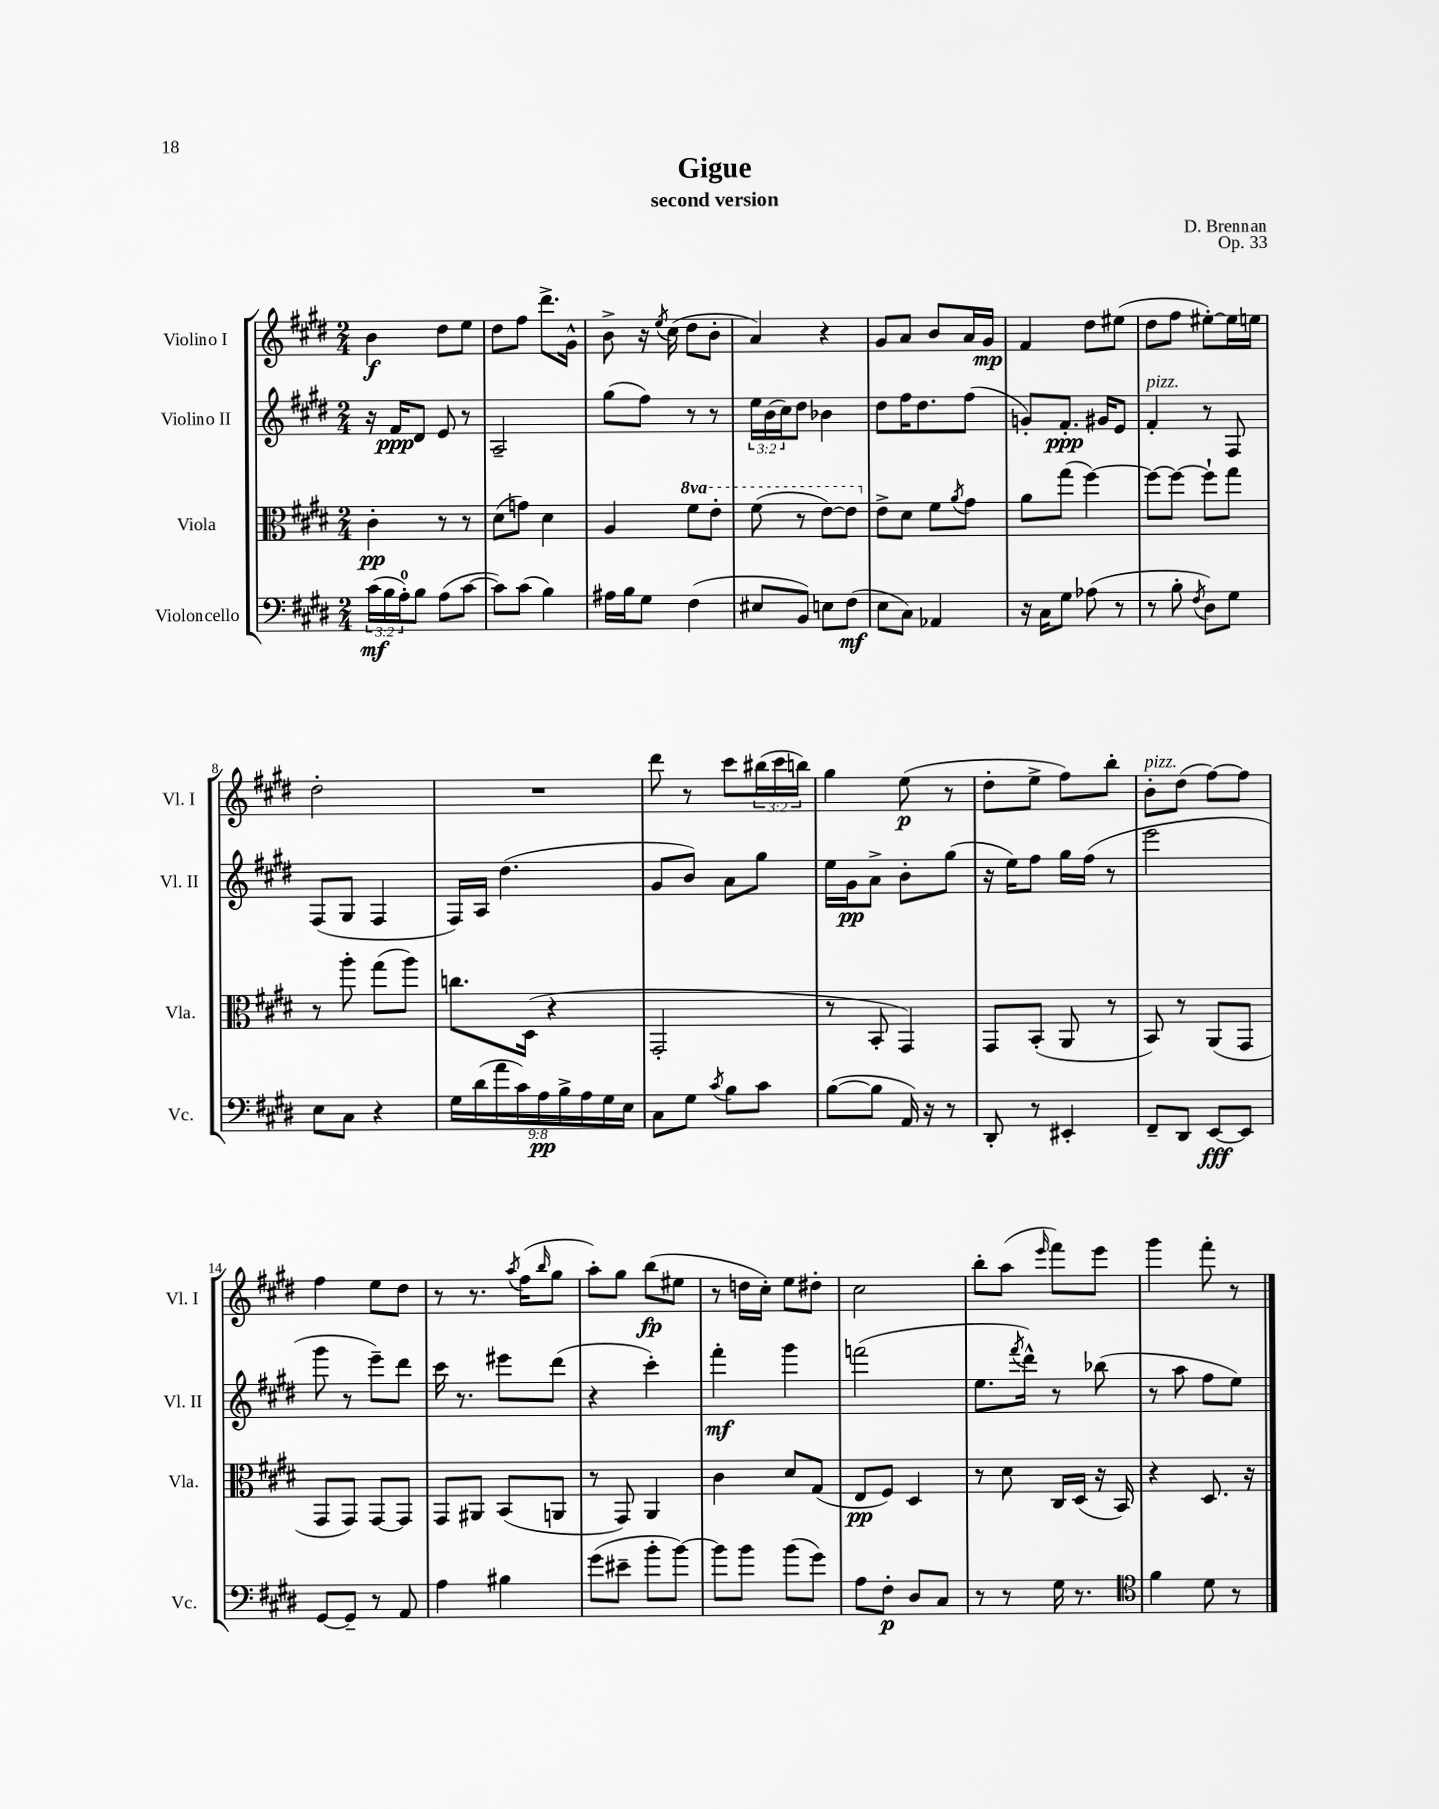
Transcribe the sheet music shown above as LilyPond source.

\header { title = "Gigue" composer = "D. Brennan" subtitle = "second version" opus = "Op. 33" }
<<
\new StaffGroup <<
\new Staff = "s0" \with { instrumentName = "Violino I" shortInstrumentName = "Vl. I" } {
    \clef treble \key e \major \numericTimeSignature \time 2/4 \override Staff.TupletNumber.text = #tuplet-number::calc-fraction-text
    b'4\f dis''8 e''8 |
    dis''8 fis''8 dis'''8.-> gis'16-^ |
    b'8-> r16 \acciaccatura { e''8 } cis''16( dis''8 b'8-. |
    a'4) r4 |
    gis'8 a'8 b'8 a'16 gis'16\mp |
    fis'4 dis''8 eis''8( |
    dis''8 fis''8 eis''8~-.) eis''16 e''16 |
    dis''2-. |
    R2 |
    dis'''8 r8 cis'''8 \tuplet 3/2 { bis''16( cis'''16 b''16) } |
    gis''4 e''8\p( r8 |
    dis''8-. e''8-> fis''8) b''8-. |
    b'8-.^\markup { \italic "pizz." } dis''8( fis''8~) fis''8 |
    fis''4 e''8 dis''8 |
    r8 r8. \acciaccatura { a''8 } fis''16( \grace { b''16 } gis''8 |
    a''8-.) gis''8 b''8\fp( eis''8 |
    r8 d''16 cis''16-.) e''8 dis''8-. |
    cis''2 |
    b''8-. a''8( \grace { e'''16 } fis'''8) e'''8 |
    gis'''4 fis'''8-. r8 \bar "|." |
}
\new Staff = "s1" \with { instrumentName = "Violino II" shortInstrumentName = "Vl. II" } {
    \clef treble \key e \major \numericTimeSignature \time 2/4 \override Staff.TupletNumber.text = #tuplet-number::calc-fraction-text
    r16 fis'16\ppp dis'8 e'8 r8 |
    a2-- |
    gis''8( fis''8) r8 r8 |
    \tuplet 3/2 { e''16 b'16( cis''16) } dis''8 bes'4 |
    dis''8 fis''16 dis''8. fis''8( |
    g'8-.) fis'8.-.\ppp gis'16 e'8 |
    fis'4-.^\markup { \italic "pizz." } r8 fis8 |
    fis8( gis8 fis4 |
    fis16) a16 dis''4.( |
    gis'8 b'8) a'8 gis''8 |
    e''16 gis'16\pp a'8-> b'8-. gis''8( |
    r16 e''16) fis''8 gis''16 fis''16( r8 |
    e'''2 |
    gis'''8 r8 e'''8--) dis'''8 |
    cis'''16 r8. eis'''8 dis'''8( |
    r4 cis'''4-.) |
    fis'''4-.\mf gis'''4 |
    f'''2( |
    e''8. \acciaccatura { fis'''8 } dis'''16-^) r8 bes''8( |
    r8 a''8 fis''8 e''8) \bar "|." |
}
\new Staff = "s2" \with { instrumentName = "Viola" shortInstrumentName = "Vla." } {
    \clef alto \key e \major \numericTimeSignature \time 2/4 \set Staff.ottavationMarkups = #ottavation-simple-ordinals
    cis'4-.\pp r8 r8 |
    dis'8( g'8) dis'4 |
    a4 \ottava #1 fis''8 e''8-. |
    fis''8( r8 e''8~) e''8 \ottava #0 |
    e'8-> dis'8 fis'8 \acciaccatura { a'8 } gis'8 |
    a'8 gis''8( fis''4~) |
    fis''8~ fis''8~ fis''8-! gis''8 |
    r8 a''8-. gis''8( a''8) |
    c''8. dis16( r4 |
    gis,2-. |
    r8 b,8-. gis,4) |
    gis,8 b,8-.( a,8 r8 |
    b,8) r8 a,8( gis,8 |
    gis,8 gis,8) gis,8~ gis,8 |
    gis,8 ais,8 b,8( a,8 |
    r8 gis,8) a,4 |
    cis'4 dis'8 gis8( |
    e8\pp fis8) dis4 |
    r8 dis'8 cis16 dis16( r16 b,16) |
    r4 dis8. r16 \bar "|." |
}
\new Staff = "s3" \with { instrumentName = "Violoncello" shortInstrumentName = "Vc." } {
    \clef bass \key e \major \numericTimeSignature \time 2/4 \override Staff.TupletNumber.text = #tuplet-number::calc-fraction-text
    \tuplet 3/2 { cis'16\mf( b16 a16-0-.) } b8 a8( cis'8~ |
    cis'8) cis'8( b4) |
    ais16 b16 gis8 fis4( |
    eis8 b,8) e8 fis8\mf( |
    e8 cis8) aes,4 |
    r16 cis16 gis8 aes8( r8 |
    r8 b8-. \acciaccatura { fis8 } dis8) gis8 |
    e8 cis8 r4 |
    \tuplet 9/8 { gis16 dis'16( a'16 cis'16) a16\pp b16-> a16 gis16 e16 } |
    cis8 gis8 \acciaccatura { cis'8 } b8 cis'8 |
    b8~( b8 a,16) r16 r8 |
    dis,8-. r8 eis,4-. |
    fis,8-- dis,8 e,8~\fff e,8 |
    gis,8~ gis,8-- r8 a,8 |
    a4 bis4 |
    gis'8( eis'8-- b'8-. b'8~) |
    b'8 b'8 b'8( gis'8) |
    a8 fis8-.\p dis8 cis8 |
    r8 r8 gis16 r8. |
    \clef tenor fis'4 dis'8 r8 \bar "|." |
}
>>
>>
